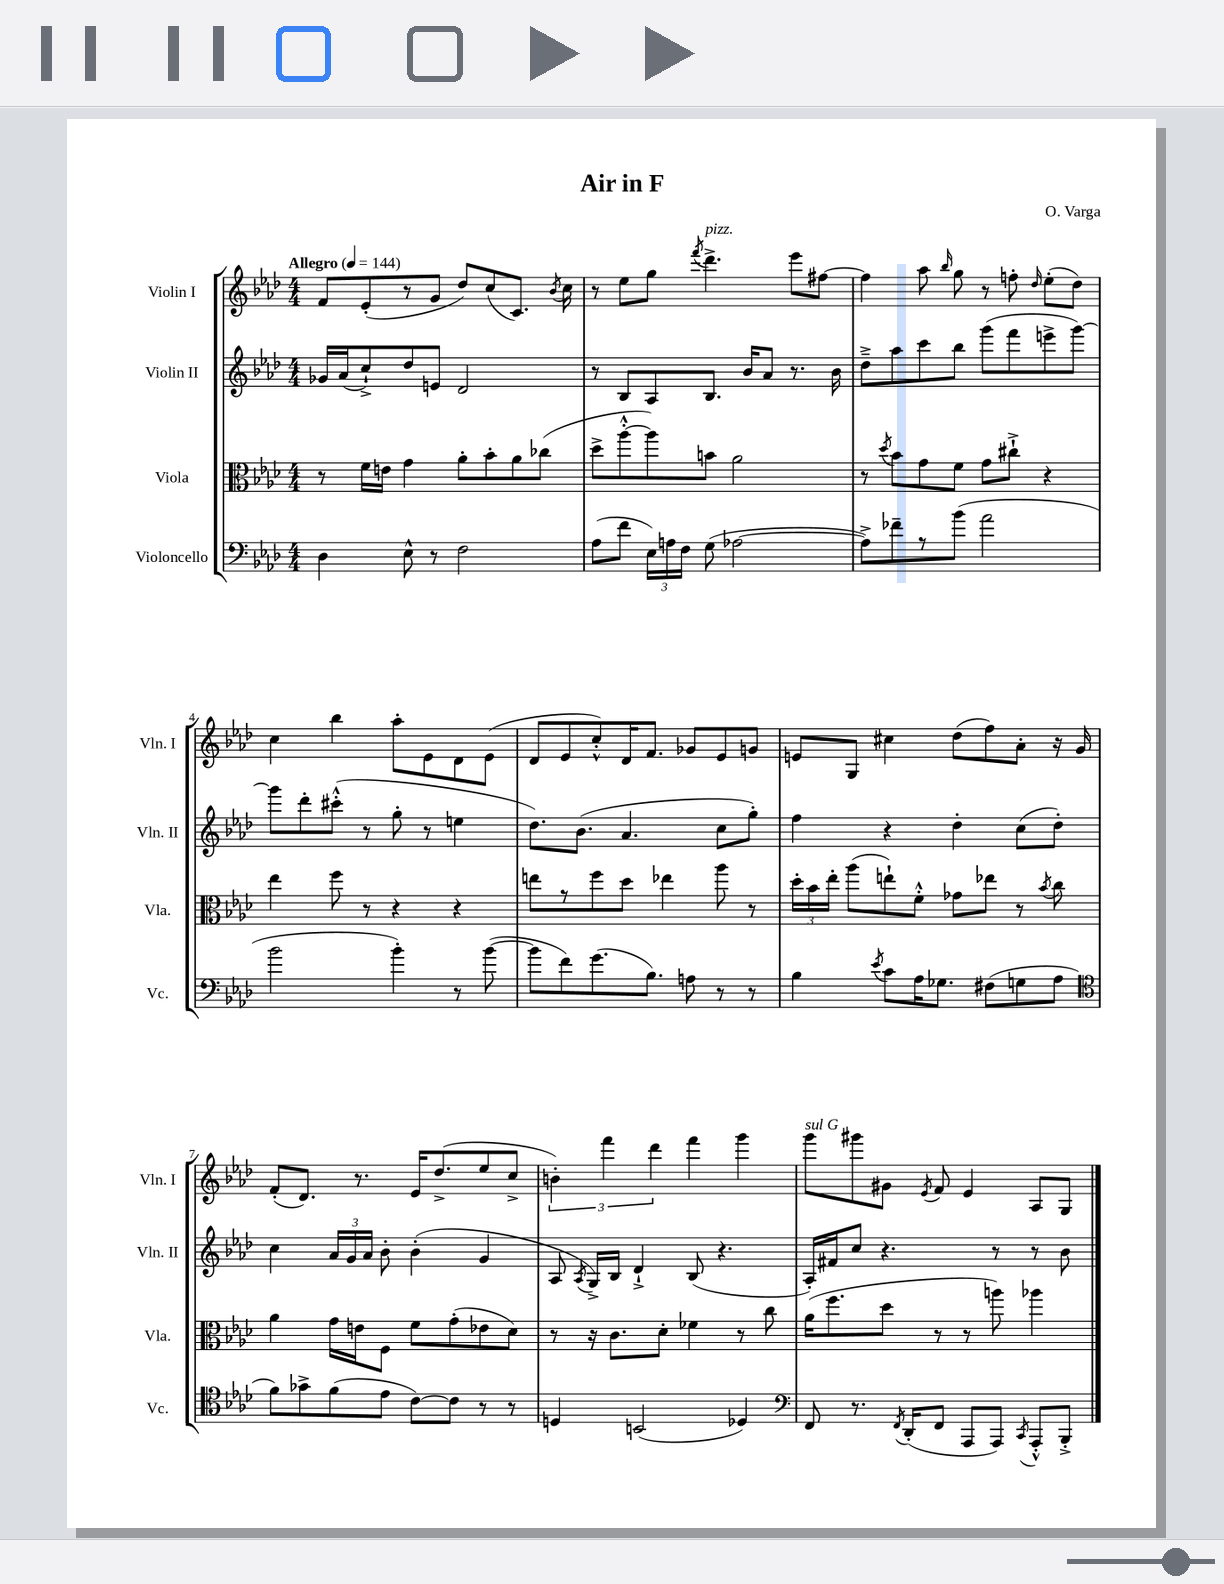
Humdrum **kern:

**kern	**kern	**kern	**kern
*part4	*part3	*part2	*part1
*staff4	*staff3	*staff2	*staff1
*I"Violoncello	*I"Viola	*I"Violin II	*I"Violin I
*I'Vc.	*I'Vla.	*I'Vln. II	*I'Vln. I
*clefF4	*clefC3	*clefG2	*clefG2
*k[b-e-a-d-]	*k[b-e-a-d-]	*k[b-e-a-d-]	*k[b-e-a-d-]
*M4/4	*M4/4	*M4/4	*M4/4
*MM144	*MM144	*MM144	*MM144
=1	=1	=1	=1
!	!	!	!LO:TX:a:B:t=Allegro
4D-\	8r	16g-X/LL	8f/L
.	.	(16a-/J	.
.	16f\LL	8cc`^/)	(8e-'/
.	16en\JJ	.	.
8E-^^\	4g\	8dd-/	8r
8r	.	8en/J	8g/J
2F\	8a-'\L	2d-/	8dd-/L)
.	8b-'\	.	(8cc/
.	8a-\	.	8.c/J)
.	(8cc-X\J	.	.
.	.	.	8qb-/
.	.	.	16cc\
=2	=2	=2	=2
(8A-\L	8dd-^\L	8r	8r
8f\J	[8aa-'^^\	8B-/L	8ee-\L
24E-\LL)	8aa-\])	8A-/	8gg\J
24An\	.	.	.
24F\JJ	.	.	.
.	.	.	8qfff/
!	!	!	!LO:TX:a:i:t=pizz.
(8G\	8bn\J	8.B-/J	4.ddd-^\
[2A-X\	2a-\	.	.
.	.	16b-/KL	.
.	.	8a-/J	.
.	.	8.r	8eee-\L
.	.	.	[8ff#X\J
.	.	16b-\	.
=3	=3	=3	=3
8A-^\L])	8r	8dd-~^\L	4ff#\]
.	8qdd-/	.	.
8f-X~\	8b-\L	8aa-\	.
8r	8g\	8ccc\	8aa-\
.	.	.	16qqbb-/
(8b-\J	8f\J	8bb-\J	8gg\
2a-\	8g\L	(8ggg\L	8r
.	8cc#X`^\J	8fff\	8ffn'\
.	.	.	16qqdd-/
.	4r	8eeen^\	(8ee-'\L
.	.	[8ggg\J)	8dd-\J)
!!LO:LB:g=z
=4	=4	=4	=4
2b-\	4ee-\	8ggg\L]	4cc\
.	.	8ddd-'\	.
.	8ff\	(8ccc#X'^^\J	4bb-\
.	8r	8r	.
4b-'\)	4r	8gg'\	8aa-'\L
.	.	8r	8e-\
8r	4r	4een\	8d-\
([8b-\	.	.	(8e-\J
=5	=5	=5	=5
8b-\L]	8een\L	8.dd-\L)	8d-/L
8f\)	8r	.	8e-/
.	.	(8.b-\J	.
(8.g\	8ff\	.	8cc'^^/)
.	8dd-\J	4.a-/	16d-/K
8.B-\J)	.	.	8.f/J
.	4ee-X\	.	.
8An\	.	.	8g-X/L
8r	8aa-\	8cc\L	8e-/
8r	8r	8gg'\J)	8gn/J
=6	=6	=6	=6
4B-\	24dd-'\LL	4ff\	8en/L
.	24b-\	.	.
.	24ee-'\JJ	.	.
.	(8aa-\L	.	8G/J
8qe-/	.	.	.
8c\L	8een`\)	4r	4cc#X\
16A-\K	8f'^^\J	.	.
8.G-X\J	.	.	.
.	8g-X\L	4dd-'\	(8dd-\L
(8F#X\L	8ee-X\J	.	8ff\)
8Gn\	8r	(8cc\L	8a-'\J
.	8qb-/	.	.
8A-\J	8cc\	8dd-'\J)	16r
.	.	.	16g/
!!LO:LB:g=z
=7	=7	=7	=7
*clefC4	*	*	*
8f\L)	4a-\	4cc\	(8f'/L
8g-X^\	.	.	8.d-/J)
(8f\	16g\LL	24a-/LL	.
.	.	24g/	.
.	16en\J	.	8.r
.	.	24a-/JJ	.
8e-\J	8F\J	8b-'\	.
[8c\L)	8f\L	(4b-'\	16e-/KL
.	.	.	(8.dd-^/
8c\J]	(8g'\	.	.
8r	8e-X\	4g/	8ee-/
8r	8d-\J)	.	8cc^/J
=8	=8	=8	=8
4Dn/	8r	8A-/	6bn'\)
.	.	8qA-/	.
.	16r	16G^/LL)	.
.	.	.	6fff\
.	8.c\L	16B-/JJ	.
(2BBn/	.	4d-`^/	.
.	.	.	6ddd-\
.	8d-'\J	.	.
.	4f-X\	(8B-/	4fff\
.	.	4.r	.
4D-X/)	8r	.	4ggg\
.	8cc\	.	.
=9	=9	=9	=9
*clefF4	*	*	*
!	!	!	!LO:TX:a:i:t=sul G
8FF/	(16a-\KL	16A-'/LL)	8ggg\L
.	8.ff\	16f#X/J	.
8.r	.	8cc/J	8ggg#X\
.	8dd-\J	4.r	8g#X\J
8qFF/	.	.	.
(16DD-'/KL	.	.	.
.	.	.	8qe-/
8FF/J	8r	.	8f/
8AAA-/L	8r	.	4e-/
8AAA-/J)	8aan\)	8r	.
8qCC/	.	.	.
8AAA-'^^/L	4aa-X\	8r	8A-/L
8BBB-'^/J	.	8b-\	8G/J
==	==	==	==
*-	*-	*-	*-
